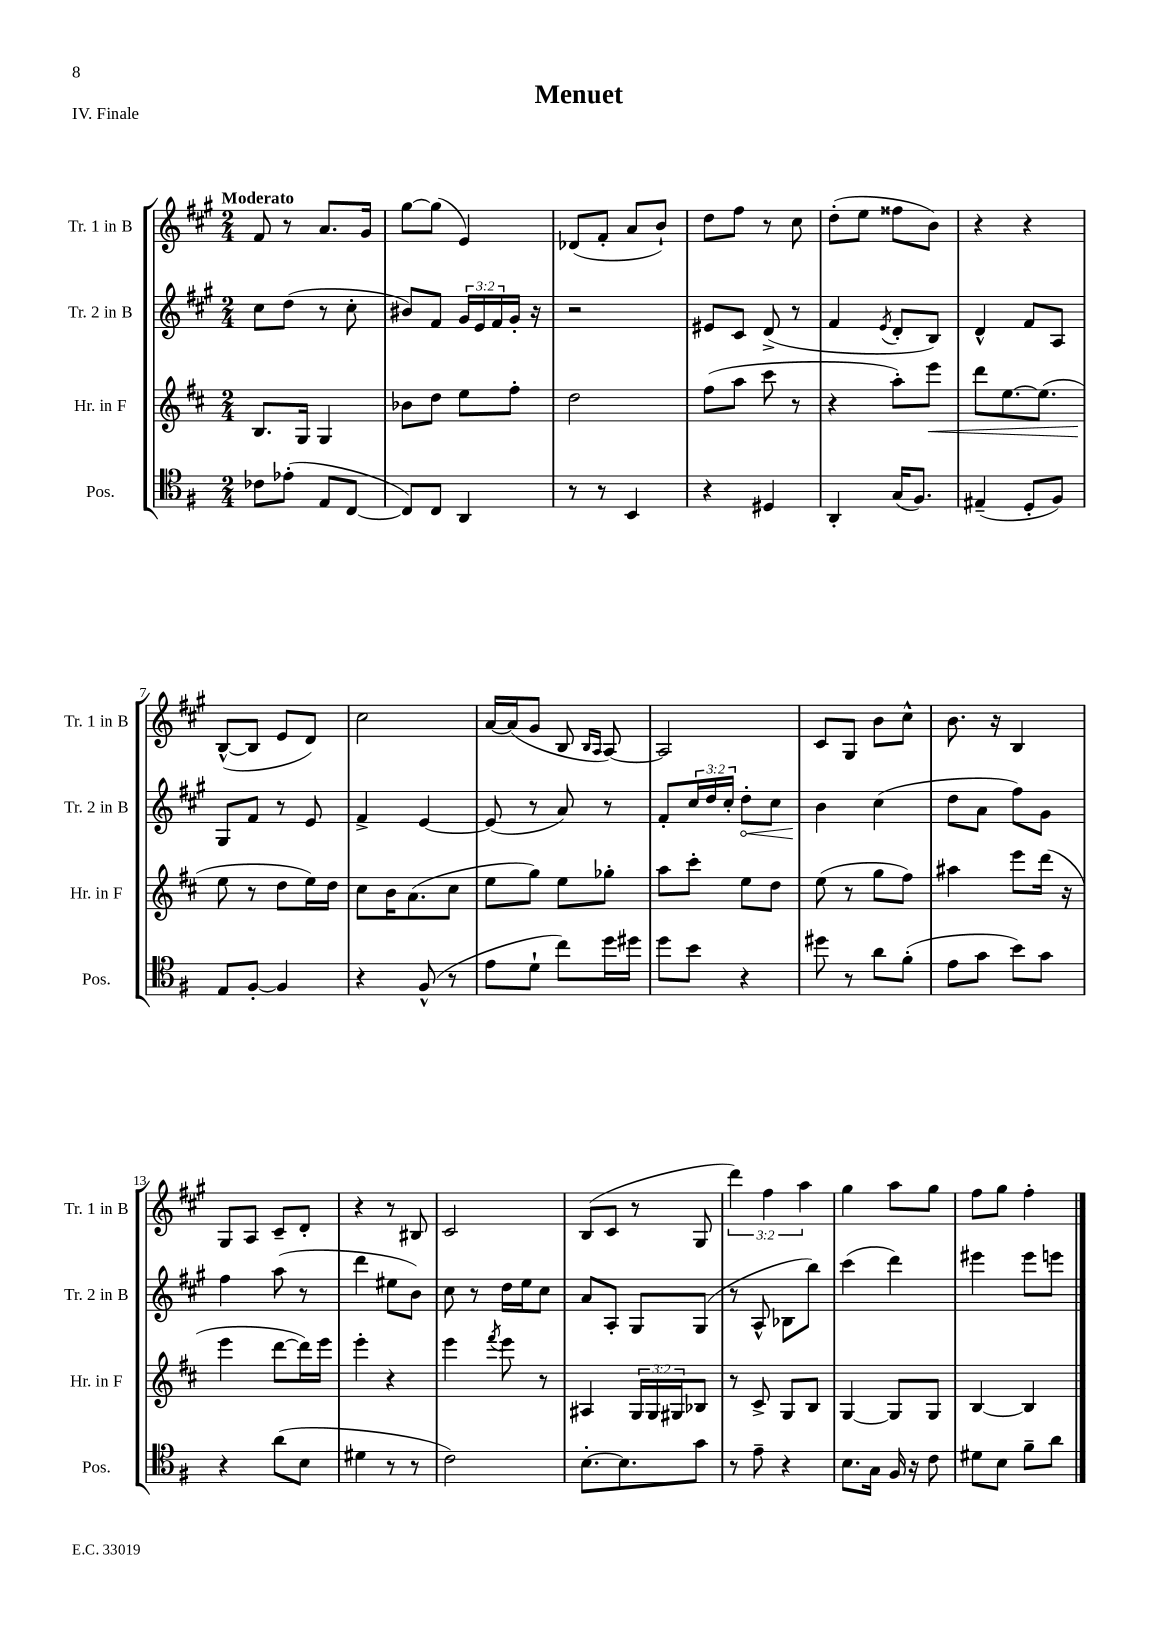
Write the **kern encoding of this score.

**kern	**kern	**dynam	**kern	**dynam	**kern
*part4	*part3	*part3	*part2	*part2	*part1
*staff4	*staff3	*staff3	*staff2	*staff2	*staff1
*I"Pos.	*I"Hr. in F	*	*I"Tr. 2 in B	*	*I"Tr. 1 in B
*I'Pos.	*I'Hr. in F	*	*I'Tr. 2 in B	*	*I'Tr. 1 in B
*clefC4	*clefG2	*	*clefG2	*	*clefG2
*k[f#]	*k[f#c#]	*	*k[f#c#g#]	*	*k[f#c#g#]
*M2/4	*M2/4	*	*M2/4	*	*M2/4
=1	=1	=1	=1	=1	=1
!	!	!	!	!	!LO:TX:a:B:t=Moderato
8c-X\L	8.B/L	.	8cc#\L	.	8f#/
(8e-X'\J	.	.	(8dd\J	.	8r
.	16G/Jk	.	.	.	.
8E/L	4G/	.	8r	.	8.a/L
[8C/J	.	.	8cc#'\	.	.
.	.	.	.	.	16g#/Jk
=2	=2	=2	=2	=2	=2
8C/L])	8b-X\L	.	8b#X/L)	.	[8gg#\L
8C/J	8dd\J	.	8f#/J	.	(8gg#\J]
4AA/	8ee\L	.	24g#/LL	.	4e/)
.	.	.	24e/	.	.
.	.	.	24f#/	.	.
.	8ff#'\J	.	16g#'/JJ	.	.
.	.	.	16r	.	.
=3	=3	=3	=3	=3	=3
8r	2dd\	.	2r	.	(8d-X/L
8r	.	.	.	.	8f#'/J
4BB/	.	.	.	.	8a/L
.	.	.	.	.	8b`/J)
=4	=4	=4	=4	=4	=4
4r	(8ff#\L	.	8e#X/L	.	8dd\L
.	8aa\J	.	8c#/J	.	8ff#\J
4D#X/	8ccc#\	.	(8d^/	.	8r
.	8r	.	8r	.	8cc#\
=5	=5	=5	=5	=5	=5
4AA'/	4r	.	4f#/	.	(8dd'\L
.	.	.	.	.	8ee\J
.	.	.	8qe/	.	.
(16G/KL	8aa'\L)	.	8d'/L	.	8ff##X\L
8.F#/J)	.	.	.	.	.
!	!	!LO:HP:b	!	!	!
.	8eee\J	<	8B/J)	.	8b\J)
=6	=6	=6	=6	=6	=6
(4E#X~/	8ddd\L	.	4d^^/	.	4r
.	[8.ee\	.	.	.	.
8D'/L	.	.	8f#/L	.	4r
.	(8.ee\J]	.	.	.	.
8F#/J)	.	.	8A/J	.	.
!!LO:LB:g=z
=7	=7	=7	=7	=7	=7
8E/L	8ee\	.	8G#/L	.	([8B^^/L
[8F#'/J	8r	[	8f#/J	.	8B/J]
4F#/]	8dd\L	.	8r	.	8e/L
.	16ee\L)	.	8e/	.	8d/J)
.	16dd\JJ	.	.	.	.
=8	=8	=8	=8	=8	=8
4r	8cc#\L	.	4f#^/	.	2cc#\
.	16b\K	.	.	.	.
.	(8.a\	.	.	.	.
(8F#^^/	.	.	[4e/	.	.
8r	8cc#\J	.	.	.	.
=9	=9	=9	=9	=9	=9
8e\L	8ee\L	.	(8e/]	.	[16a/LL
.	.	.	.	.	(16a/J]
8d`\J	8gg\J)	.	8r	.	8g#/J
8cc\L)	8ee\L	.	8a/)	.	8B/
.	.	.	.	.	16qqB/LL
.	.	.	.	.	16qqA/JJ
16dd\L	8gg-X'\J	.	8r	.	[8A/)
16dd#X\JJ	.	.	.	.	.
=10	=10	=10	=10	=10	=10
8dd\L	8aa\L	.	8f#'/L	.	2A/]
8b\J	8ccc#'\J	.	24cc#/L	.	.
.	.	.	24dd/	.	.
.	.	.	24cc#'/JJ	.	.
!	!	!	!	!LO:HP:b	!
4r	8ee\L	.	8dd'\L	<	.
.	8dd\J	.	8cc#\J	.	.
=11	=11	=11	=11	=11	=11
8dd#X\	(8ee\	.	4b\	.	8c#/L
8r	8r	.	.	.	8G#/J
8a\L	8gg\L	.	(4cc#\	[	8b\L
(8f#'\J	8ff#\J)	.	.	.	8cc#^^\J
=12	=12	=12	=12	=12	=12
8e\L	4aa#X\	.	8dd\L	.	8.b\
8g\J	.	.	8a\J	.	.
.	.	.	.	.	16r
8b\L)	8eee\L	.	8ff#\L)	.	4B/
8g\J	(16ddd\Jk	.	8g#\J	.	.
.	16r	.	.	.	.
!!LO:LB:g=z
=13	=13	=13	=13	=13	=13
4r	4eee\	.	4ff#\	.	8G#/L
.	.	.	.	.	8A/J
(8a\L	[8ddd\L	.	(8aa\	.	8c#~/L
8B\J	16ddd\L])	.	8r	.	8d'/J
.	16eee\JJ	.	.	.	.
=14	=14	=14	=14	=14	=14
4d#X\	4eee'\	.	4ddd\	.	4r
8r	4r	.	8ee#X\L	.	8r
8r	.	.	8b\J)	.	8B#X/
=15	=15	=15	=15	=15	=15
2c\)	4eee\	.	8cc#\	.	2c#/
.	.	.	8r	.	.
.	8qfff#/	.	.	.	.
.	8eee\	.	16dd\LL	.	.
.	.	.	16ee\J	.	.
.	8r	.	8cc#\J	.	.
=16	=16	=16	=16	=16	=16
[8.B'\L	4A#X/	.	8a/L	.	(8B/L
.	.	.	8A'/J	.	8c#/J
8.B\]	.	.	.	.	.
.	24G/LL	.	8G#/L	.	8r
.	24G/	.	.	.	.
.	24G#X/J	.	.	.	.
8g\J	8B-X/J	.	(8G#/J	.	8G#/
=17	=17	=17	=17	=17	=17
8r	8r	.	8r	.	6ddd\)
8e~\	8c#^/	.	8A^^/	.	.
.	.	.	.	.	6ff#\
4r	8G/L	.	8B-X\L	.	.
.	.	.	.	.	6aa\
.	8B/J	.	8bb\J)	.	.
=18	=18	=18	=18	=18	=18
8.B\L	[4G/	.	(4ccc#\	.	4gg#\
16G\Jk	.	.	.	.	.
16F#/	8G/L]	.	4ddd\)	.	8aa\L
16r	.	.	.	.	.
8c\	8G/J	.	.	.	8gg#\J
=19	=19	=19	=19	=19	=19
8d#X\L	[4B/	.	4eee#X\	.	8ff#\L
8B\J	.	.	.	.	8gg#\J
8f#~\L	4B/]	.	8eee#\L	.	4ff#'\
8a\J	.	.	8eeen\J	.	.
==	==	==	==	==	==
*-	*-	*-	*-	*-	*-
